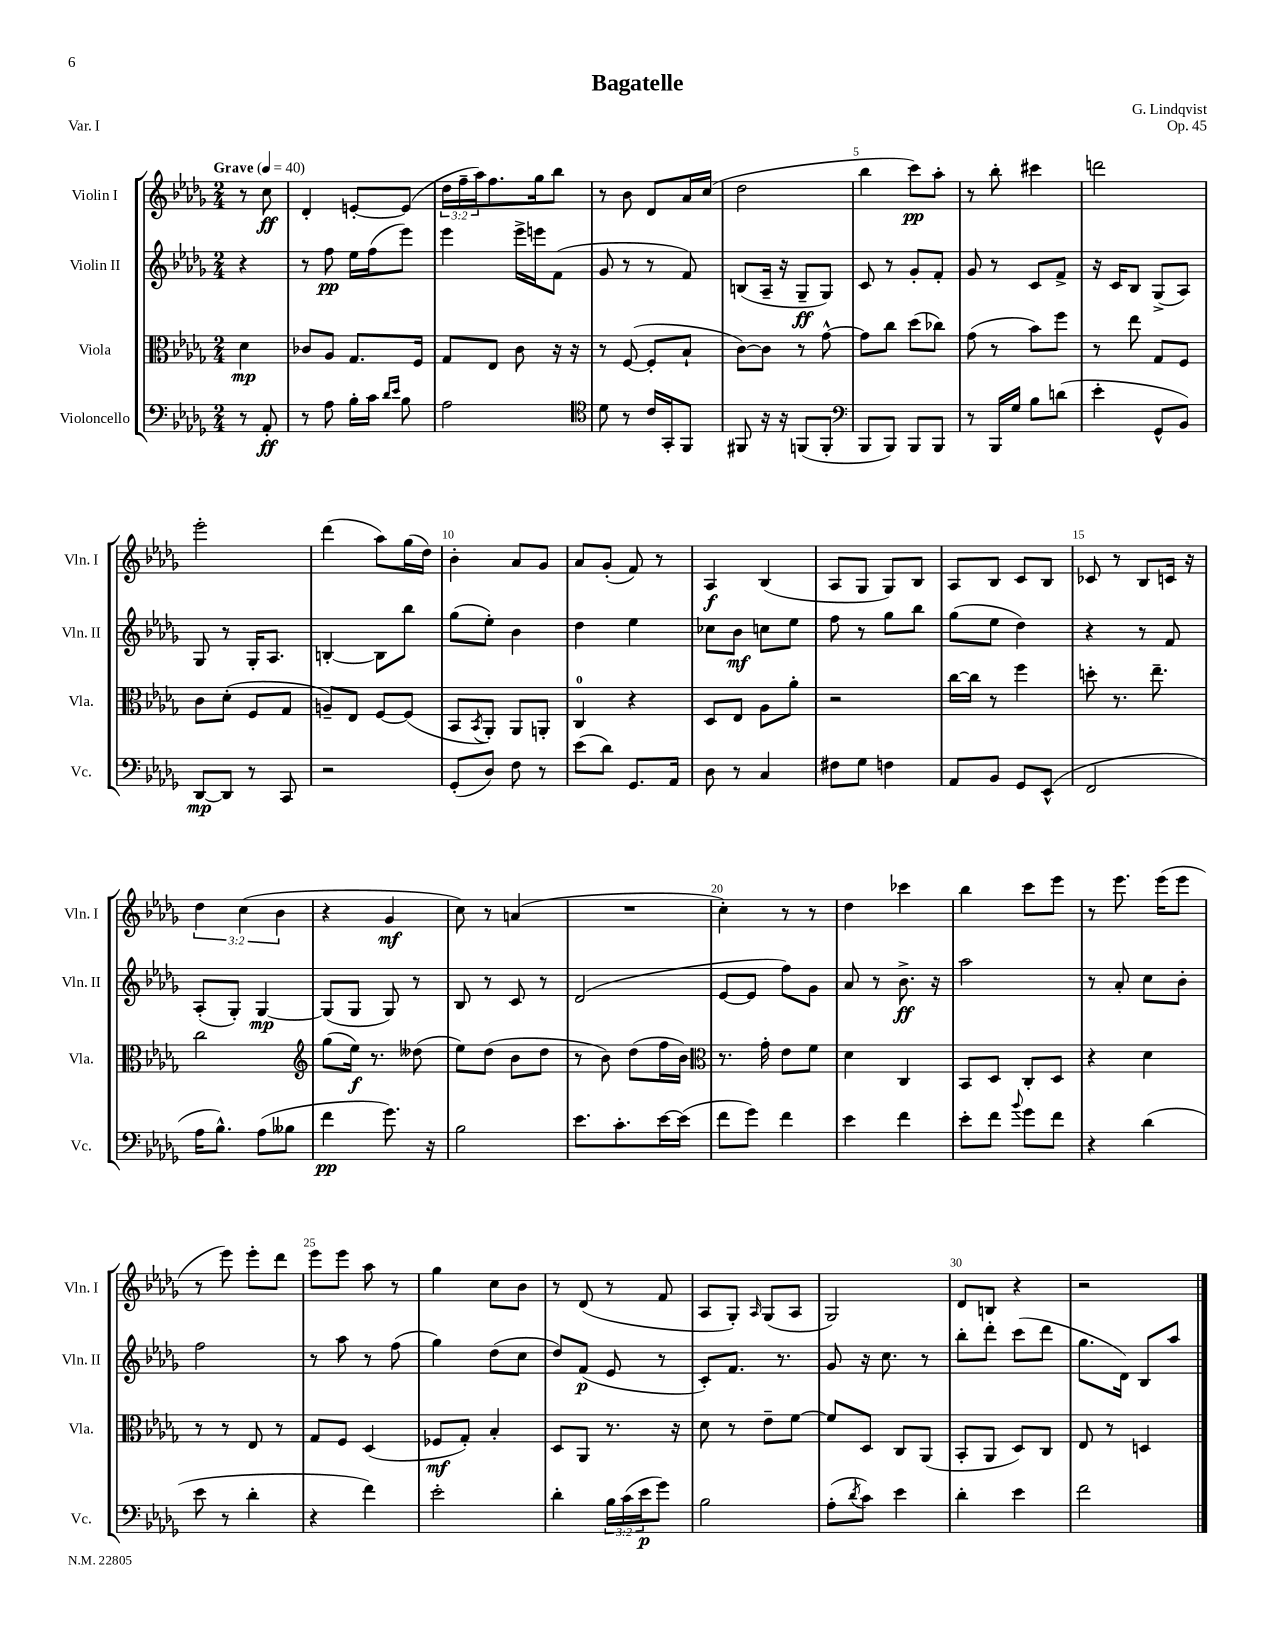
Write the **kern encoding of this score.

**kern	**kern	**kern	**kern
*staff4	*staff3	*staff2	*staff1
*clefF4	*clefC3	*clefG2	*clefG2
*k[b-e-a-d-g-]	*k[b-e-a-d-g-]	*k[b-e-a-d-g-]	*k[b-e-a-d-g-]
*M2/4	*M2/4	*M2/4	*M2/4
*MM40	*MM40	*MM40	*MM40
8r	4d-	4r	8r
8AA-'	.	.	8cc
=	=	=	=
8r	8c-	8r	4d-'
8A-	8A-	8ff	.
16B-'	8.G-	16ee-	[8e'
16c	.	(16ff	.
16qqd-	.	.	.
16qqe-	.	.	.
8B-	.	8eee-)	(8e]
.	16F	.	.
=	=	=	=
2A-	8G-	4eee-	24dd-
.	.	.	24ff~
.	.	.	24aa-)
.	8E-	.	8.ff
.	8c	16eee-^	.
.	.	16eee	16gg-
.	16r	(8f	8bb-
.	16r	.	.
=	=	=	=
*clefC4	*	*	*
8d-	8r	8g-	8r
8r	([8F	8r	8b-
16c	8F']	8r	8d-
16GG-'	.	.	.
8FF	8B-`	8f)	16a-
.	.	.	(16cc
=	=	=	=
8FF#	[8c)	(8B	2dd-
16r	8c]	16A-~	.
16r	.	16r	.
(8FF	8r	8G-~	.
8FF'	[8g-^^	8G-)	.
=	=	=	=
*clefF4	*	*	*
8BBB-	8g-]	8c	4bb-
8BBB-)	8cc	8r	.
8BBB-	(8dd-	8g-'	8ccc)
8BBB-	8cc-)	8f'	8aa-'
=	=	=	=
8r	(8g-	8g-	8r
16BBB-	8r	8r	8bb-'
16G-	.	.	.
8B-	8b-)	8c	4ccc#
(8d	8ff	8f^	.
=	=	=	=
4e-'	8r	16r	2ddd
.	.	16c	.
.	8ee-	8B-	.
8GG-^^	8G-	(8G-^	.
8BB-)	8F	8A-)	.
=	=	=	=
[8DD-	8c	8G-	2eee-'
8DD-]	(8d-'	8r	.
8r	8F	16G-'	.
.	.	8.A-	.
8CC	8G-	.	.
=	=	=	=
2r	8A~)	[4B'	(4ddd-
.	8E-	.	.
.	[8F	8B]	8aa-)
.	(8F]	8bb-	(16gg-
.	.	.	16dd-)
=	=	=	=
(8GG-'	8BB-	(8gg-	4b-'
.	8qBB-	.	.
8D-)	8AA-')	8ee-')	.
8F	8AA-	4b-	8a-
8r	8AA'	.	8g-
=	=	=	=
(8e-	4C	4dd-	8a-
8d-)	.	.	(8g-'
8.GG-	4r	4ee-	8f)
.	.	.	8r
16AA-	.	.	.
=	=	=	=
8D-	8D-	8cc-	4A-
8r	8E-	8b-	.
4C	8A-	8cc	(4B-
.	8a-'	8ee-	.
=	=	=	=
8F#	2r	8ff	8A-
8G-	.	8r	8G-
4F	.	8gg-	8G-)
.	.	8bb-	8B-
=	=	=	=
8AA-	[16cc	(8gg-	8A-
.	16cc]	.	.
8BB-	8r	8ee-	8B-
8GG-	4ff	4dd-)	8c
(8EE-^^	.	.	8B-
=	=	=	=
2FF	8dd'	4r	8c-
.	8.r	.	8r
.	.	8r	8B-
.	8.ee-~	.	.
.	.	8f	16c
.	.	.	16r
=	=	=	=
16A-	2cc	(8A-'	6dd-
8.B-^^)	.	.	.
.	.	8G-')	.
.	.	.	(6cc
(8A-	.	[4G-	.
.	.	.	6b-
8B--	.	.	.
=	=	=	=
*	*clefG2	*	*
4f	(8gg-	(8G-]	4r
.	16ee-)	8G-	.
.	8.r	.	.
8.g-)	.	8G-)	4g-
.	(8dd--	8r	.
16r	.	.	.
=	=	=	=
2B-	8ee-)	8B-	8cc)
.	(8dd-	8r	8r
.	8b-	8c	(4a
.	8dd-	8r	.
=	=	=	=
8.e-	8r	(2d-	2r
.	8b-)	.	.
8.c'	.	.	.
.	(8dd-	.	.
[16e-	16ff	.	.
(16e-]	16b-)	.	.
=	=	=	=
*	*clefC3	*	*
8f	8.r	[8e-	4cc')
8g-)	.	8e-]	.
.	16g-'	.	.
4f	8e-	8ff)	8r
.	8f	8g-	8r
=	=	=	=
4e-	4d-	8a-	4dd-
.	.	8r	.
4f	4C	8.b-^	4ccc-
.	.	16r	.
=	=	=	=
8e-'	8BB-	2aa-	4bb-
8f	8D-	.	.
8qqb-	.	.	.
8g-	8C'	.	8ccc
8f	8D-	.	8eee-
=	=	=	=
4r	4r	8r	8r
.	.	8a-'	8.eee-
(4d-	4d-	8cc	.
.	.	.	(16eee-
.	.	8b-'	8eee-
=	=	=	=
8e-	8r	2ff	8r
8r	8r	.	8eee-)
4d-'	8E-	.	8eee-'
.	8r	.	8ddd-
=	=	=	=
4r	8G-	8r	8eee-
.	8F	8aa-	8eee-
4f)	(4D-	8r	8aa-
.	.	(8ff	8r
=	=	=	=
2e-'	8F-	4gg-)	4gg-
.	8G-')	.	.
.	4B-'	(8dd-	8cc
.	.	8cc	8b-
=	=	=	=
4d-'	8D-	8dd-)	8r
.	8AA-	(8f	(8d-
24B-	8.r	8e-	8r
(24c	.	.	.
24e-	.	.	.
8g-)	.	8r	8f
.	16r	.	.
=	=	=	=
2B-	8d-	8c')	8A-
.	8r	8.f	8G-')
.	.	.	16qqA-
.	8e-~	.	(8G-
.	.	8.r	.
.	[8f	.	8A-
=	=	=	=
(8A-'	8f]	8g-	2G-)
8qd-	.	.	.
8c)	8D-	16r	.
.	.	8.cc	.
4e-	8C	.	.
.	(8AA-	8r	.
=	=	=	=
4d-'	8BB-'	8bb-'	8d-
.	8AA-	8ddd-'	8B
4e-	8D-)	(8ccc	4r
.	8C	8ddd-	.
=	=	=	=
2f	8E-	8.gg-	2r
.	8r	.	.
.	.	16d-)	.
.	4D	8B-	.
.	.	8aa-	.
==	==	==	==
*-	*-	*-	*-
